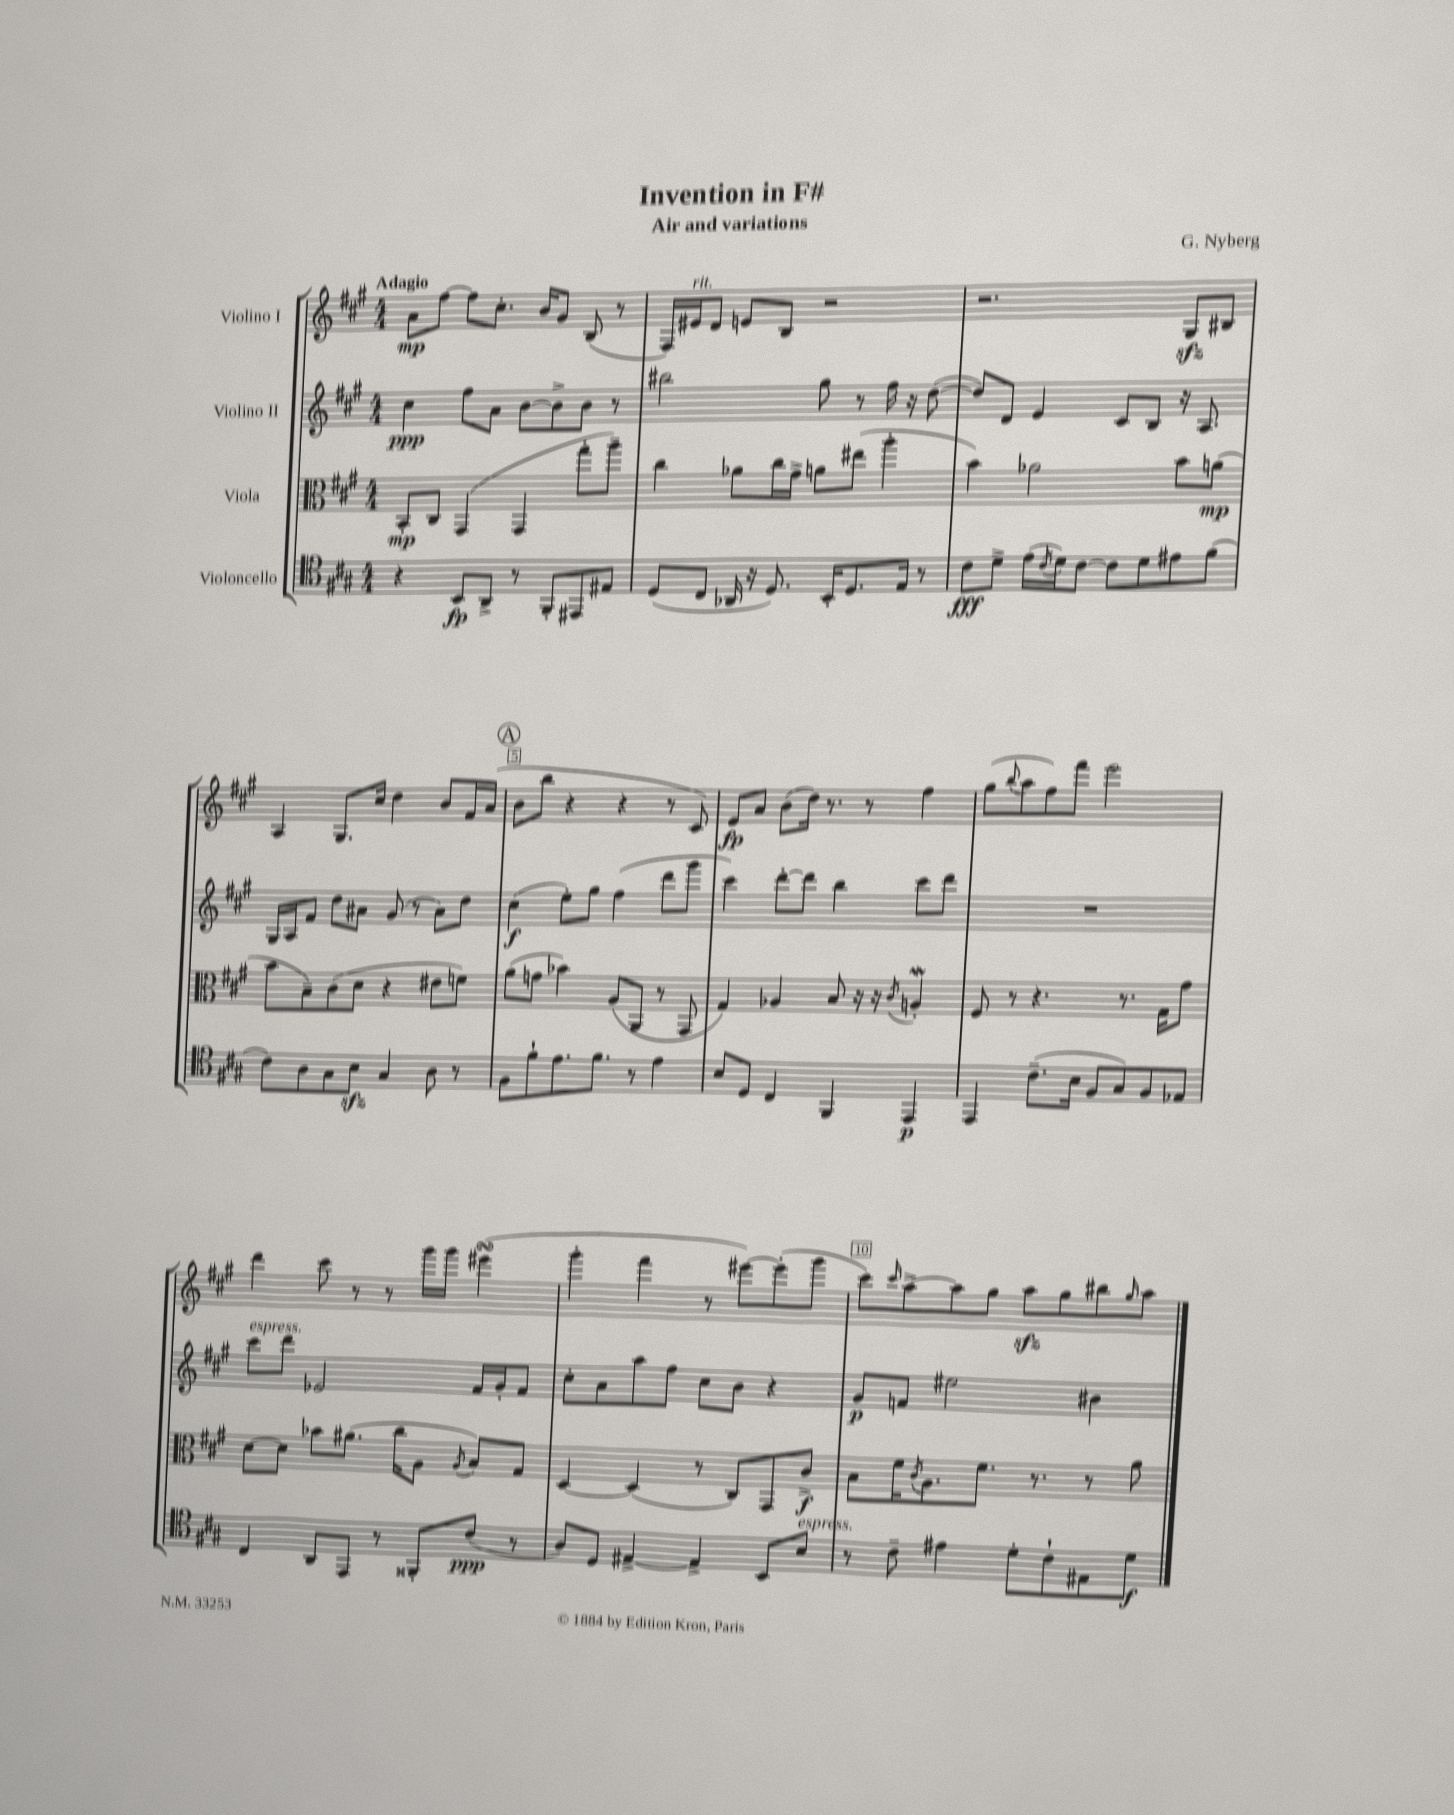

**kern	**dynam	**kern	**dynam	**kern	**dynam	**kern	**dynam
*part4	*part4	*part3	*part3	*part2	*part2	*part1	*part1
*staff4	*staff4	*staff3	*staff3	*staff2	*staff2	*staff1	*staff1
*I"Violoncello	*	*I"Viola	*	*I"Violino II	*	*I"Violino I	*
*clefC4	*	*clefC3	*	*clefG2	*	*clefG2	*
*k[f#c#g#]	*	*k[f#c#g#]	*	*k[f#c#g#]	*	*k[f#c#g#]	*
*M4/4	*	*M4/4	*	*M4/4	*	*M4/4	*
=1	=1	=1	=1	=1	=1	=1	=1
!	!	!	!	!	!	!LO:TX:a:B:t=Adagio	!
4r	.	8BB'/L	mp	4cc#\	ppp	8a\L	mp
.	.	8C#/J	.	.	.	[8ff#\J	.
8BB/L	fp	(4GG#/	.	8ff#\L	.	8ff#\L]	.
8AA^/J	.	.	.	8a\J	.	8.cc#'\J	.
8r	.	4GG#/	.	[8b\L	.	.	.
.	.	.	.	.	.	16b/KL	.
8FF#'/L	.	.	.	8b^\]	.	8g#/J	.
8EE#X/	.	8gg#'\L	.	8b\J	.	(8B/	.
8E#X/J	.	8aa~\J)	.	8r	.	8r	.
=2	=2	=2	=2	=2	=2	=2	=2
(8D/L	.	4cc#\	.	2bb#X\	.	16F#/LL)	.
!	!	!	!	!	!	!LO:TX:a:i:t=rit.	!
.	.	.	.	.	.	16e#X/J	.
8C#/J	.	.	.	.	.	8d/J	.
16AA-X/	.	8a-X\L	.	.	.	8en/L	.
16r	.	.	.	.	.	.	.
8.D/)	.	16cc#\L	.	.	.	8B/J	.
.	.	16g#^\JJ	.	.	.	.	.
.	.	8an\L	.	8gg#\	.	2r	.
16BB'/KL	.	.	.	.	.	.	.
8.D/	.	(8ee#X\J	.	8r	.	.	.
.	.	4aa'\	.	16ff#\	.	.	.
16E/Jk	.	.	.	16r	.	.	.
8r	.	.	.	([8dd\	.	.	.
=3	=3	=3	=3	=3	=3	=3	=3
8c#\L	fff	4b\)	.	8dd/L])	.	2.r	.
8d^\J	.	.	.	8d/J	.	.	.
(16e\LL	.	2a-X\	.	4e/	.	.	.
8qc#/	.	.	.	.	.	.	.
16d\J)	.	.	.	.	.	.	.
[8c#\J	.	.	.	.	.	.	.
8c#\L]	.	.	.	8c#/L	.	.	.
8d\	.	.	.	8B/J	.	.	.
8e#X\	.	8b\L	.	16r	.	8G#zz/L	.
.	.	.	.	8.A/	.	.	.
(8f#\J	.	(8an\J	mp	.	.	8B#X/J	.
!!LO:LB:g=z
=4	=4	=4	=4	=4	=4	=4	=4
8c#\L)	.	8b\L	.	16G#/LL	.	4A/	.
.	.	.	.	16A/J	.	.	.
8A\	.	8B~\)	.	8f#/J	.	.	.
8G#\	.	(8c#\	.	8dd\L	.	8.G#/L	.
8Bzz\J	.	8d\J	.	8a#X\J	.	.	.
.	.	.	.	.	.	16cc#/Jk	.
4G#/	.	4r	.	(8g#/	.	4dd\	.
.	.	.	.	8r	.	.	.
8A\	.	8e#X\L	.	8a#\L)	.	8b/L	.
8r	.	8fn\J)	.	8dd\J	.	16f#/L	.
.	.	.	.	.	.	(16a/JJ	.
!!LO:REH:place=s1:t=A
=5	=5	=5	=5	=5	=5	=5	=5
8F#\L	.	(8a\L	.	(4cc#\	f	8b\L	.
8f#`\	.	8gn\J	.	.	.	8bb\J	.
8.e\	.	4b-X\)	.	8ee'\L)	.	4r	.
.	.	.	.	8gg#\J	.	.	.
8.f#\J	.	.	.	.	.	.	.
.	.	(8A/L	.	(4ff#\	.	4r	.
8r	.	8AA/J	.	.	.	.	.
4e\	.	8r	.	8ddd\L	.	8r	.
.	.	8GG#/	.	8ggg#\J	.	8c#/)	.
=6	=6	=6	=6	=6	=6	=6	=6
8B/L	.	4G#/)	.	4ccc#\)	.	8e/L	fp
8D/J	.	.	.	.	.	8a/J	.
4C#/	.	4A-X/	.	[8ddd'\L	.	(8b\L	.
.	.	.	.	8ddd\J]	.	16dd\Jk)	.
.	.	.	.	.	.	8.r	.
4FF#/	.	8B/	.	4bb\	.	.	.
.	.	16r	.	.	.	8r	.
.	.	16r	.	.	.	.	.
.	.	8qc#/	.	.	.	.	.
4EE/	p	4Anw'/	.	8ccc#\L	.	4ff#\	.
.	.	.	.	8ddd\J	.	.	.
=7	=7	=7	=7	=7	=7	=7	=7
4EE/	.	8F#/	.	1r	.	(8gg#\L	.
.	.	.	.	.	.	8qqbb/	.
.	.	8r	.	.	.	8aa\	.
(8.c#~\L	.	4.r	.	.	.	8ff#\)	.
.	.	.	.	.	.	8fff#\J	.
16B\Jk	.	.	.	.	.	.	.
8F#/L	.	.	.	.	.	2eee\	.
8G#/)	.	8.r	.	.	.	.	.
8F#/	.	.	.	.	.	.	.
.	.	16G#\KL	.	.	.	.	.
8E-X/J	.	8g#\J	.	.	.	.	.
!!LO:LB:g=z
=8	=8	=8	=8	=8	=8	=8	=8
!	!	!	!	!LO:TX:a:i:t=espress.	!	!	!
4C#/	.	[8d\L	.	8ccc#\L	.	4ddd\	.
.	.	8d\J]	.	8ddd\J	.	.	.
8AA/L	.	8b-X\L	.	2e-X/	.	8ccc#\	.
8EE/J	.	(8.a#X\J	.	.	.	8r	.
8r	.	.	.	.	.	8r	.
.	.	16cc#\KL	.	.	.	.	.
8FF##X'/L	.	8A\J	.	.	.	16ggg#\LL	.
.	.	.	.	.	.	16ggg#\JJ	.
.	.	8qA/	.	.	.	.	.
(8c#/J	ppp	8B/L)	.	16f#/LL	.	(4eee#XsSsS\	.
.	.	.	.	16g#'/J	.	.	.
8r	.	8G#/J	.	8f#/J	.	.	.
=9	=9	=9	=9	=9	=9	=9	=9
8A/L)	.	[4D/	.	8cc#'\L	.	4ggg#'\	.
8D/J	.	.	.	8a\	.	.	.
[4E#X^/	.	(4D/]	.	8aa\	.	4fff#\	.
.	.	.	.	8ff#\J	.	.	.
4E#^/]	.	8r	.	8cc#\L	.	8r	.
.	.	8C#/L)	.	8b\J	.	[8eee#X\L)	.
8BB/L	.	8GG#/	.	4r	.	(8eee#'\]	.
!LO:TX:a:i:t=espress.	!	!	!	!	!	!	!
8B/J	.	8c#^/J	f	.	.	8ggg#\J	.
=10	=10	=10	=10	=10	=10	=10	=10
8r	.	8B\L	.	8g#/L	p	8ccc#\L)	.
.	.	.	.	.	.	16qqccc#/	.
8c#~\	.	16f#\K	.	8fn/J	.	[8aa^\	.
.	.	8qc#/	.	.	.	.	.
.	.	8.A\	.	.	.	.	.
4e#X\	.	.	.	2ee#X\	.	8aa\]	.
.	.	8.f#\J	.	.	.	8gg#\J	.
8d'\L	.	.	.	.	.	8aazz\L	.
.	.	8.r	.	.	.	.	.
8c#`\	.	.	.	.	.	8gg#\	.
8E#X\	.	8r	.	4b#X\	.	8bb#X\	.
.	.	.	.	.	.	16qqgg#/	.
8d\J	f	8a\	.	.	.	8aa\J	.
==	==	==	==	==	==	==	==
*-	*-	*-	*-	*-	*-	*-	*-
